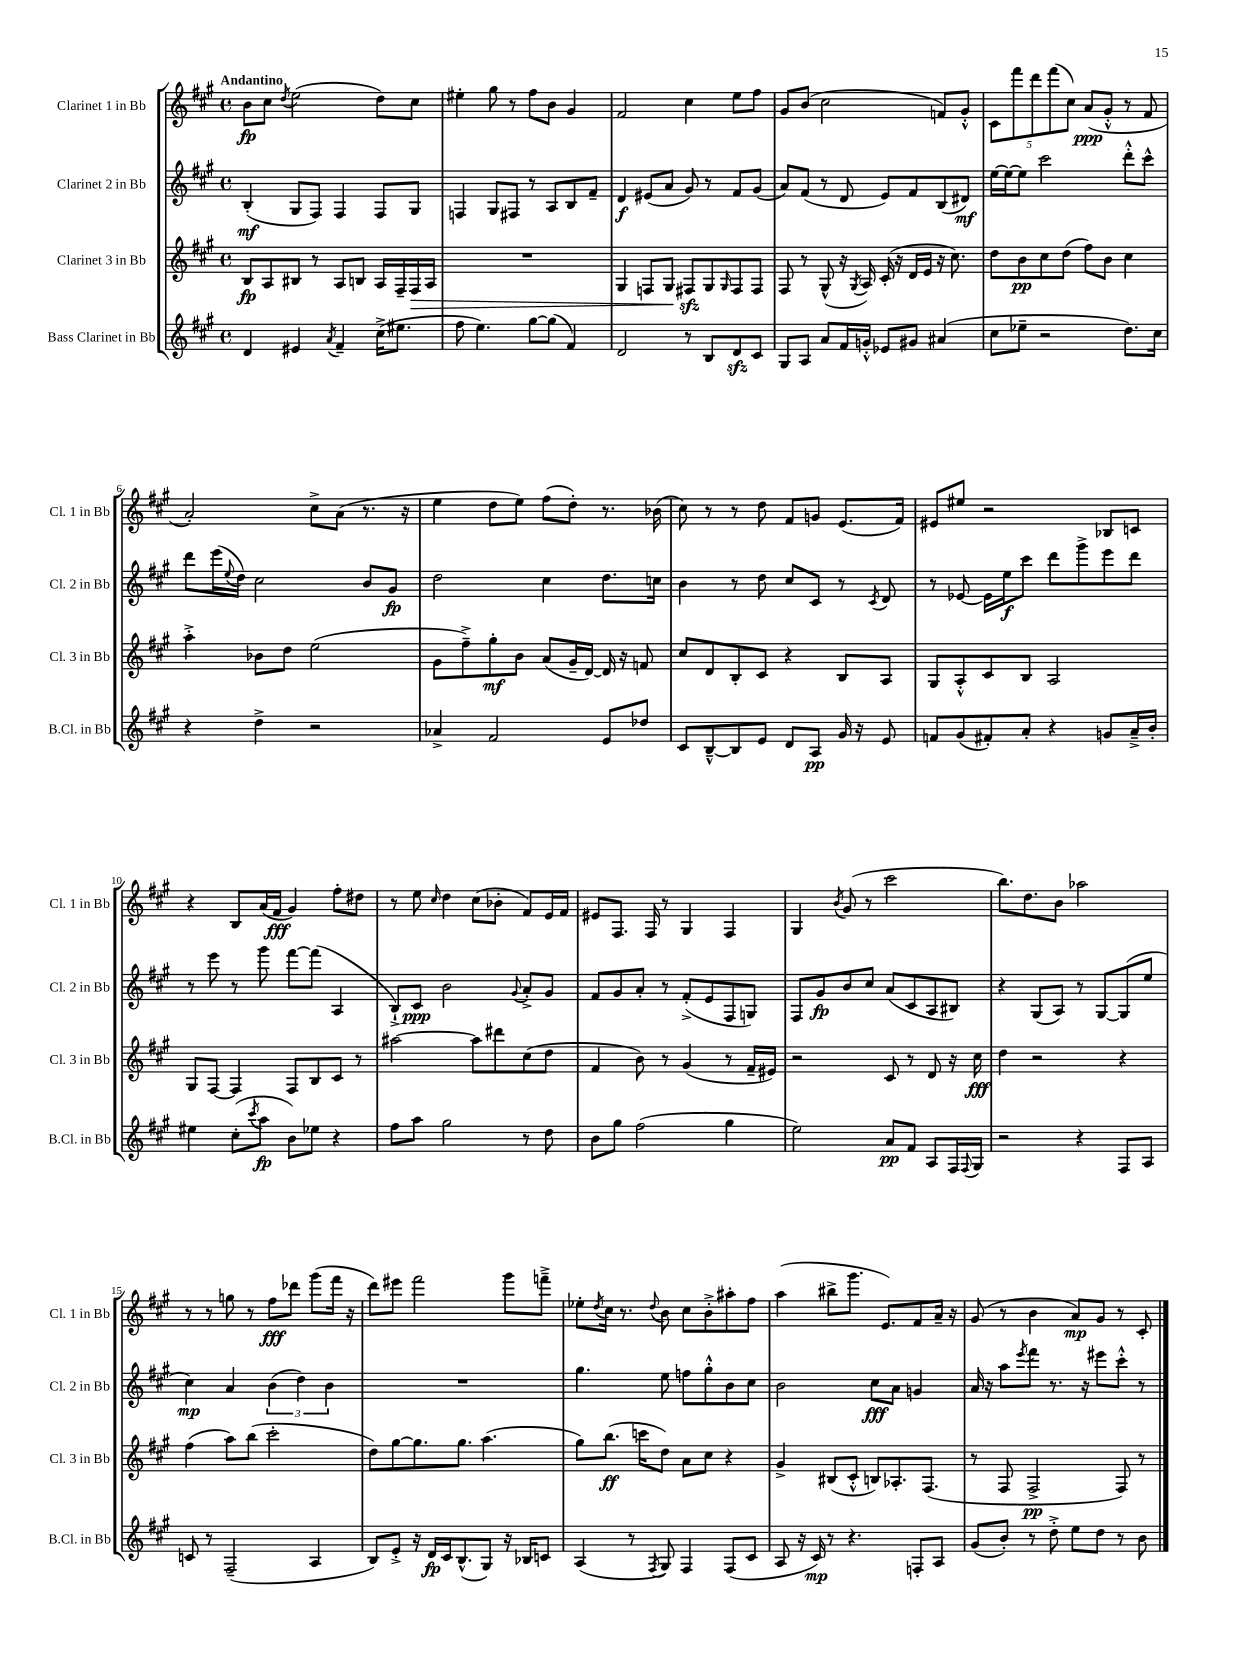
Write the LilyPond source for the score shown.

<<
\new StaffGroup <<
\new Staff = "s0" \with { instrumentName = "Clarinet 1 in Bb" shortInstrumentName = "Cl. 1 in Bb" } {
    \clef treble \key a \major \defaultTimeSignature \time 4/4 \tempo "Andantino"
    b'8\fp cis''8 \acciaccatura { d''8 } e''2( d''8) cis''8 |
    eis''4-. gis''8 r8 fis''8 b'8 gis'4 |
    fis'2 cis''4 e''8 fis''8 |
    gis'8 b'8( cis''2 f'8) gis'8-.-^ |
    \tuplet 5/4 { cis'8 fis'''8 d'''8 fis'''8( cis''8) } a'8\ppp( gis'8-.-^ r8 fis'8 |
    a'2-.) cis''8-> a'8( r8. r16 |
    e''4 d''8 e''8) fis''8( d''8-.) r8. bes'16( |
    cis''8) r8 r8 d''8 fis'8 g'8 e'8.( fis'16) |
    eis'8 eis''8 r2 bes8 c'8 |
    r4 b8 a'16( fis'16\fff gis'4) fis''8-. dis''8 |
    r8 e''8 \grace { cis''16 } d''4 cis''8( bes'8-. fis'8) e'16 fis'16 |
    eis'8 fis8. fis16 r8 gis4 fis4 |
    gis4 \acciaccatura { b'8 } gis'8( r8 cis'''2 |
    b''8.) d''8. b'8 aes''2 |
    r8 r8 g''8 r8 fis''8\fff des'''8 gis'''8( fis'''16 r16 |
    d'''8) eis'''8 fis'''2 gis'''8 f'''8---> |
    ees''8-. \acciaccatura { d''8 } cis''16 r8. \appoggiatura { d''8 } b'8 cis''8 b'8-.-> ais''8-. fis''8 |
    a''4( bis''8-> gis'''8. e'8.) fis'8 a'16-- r16 |
    gis'8( r8 b'4 a'8\mp) gis'8 r8 cis'8-. \bar "|." |
}
\new Staff = "s1" \with { instrumentName = "Clarinet 2 in Bb" shortInstrumentName = "Cl. 2 in Bb" } {
    \clef treble \key a \major \defaultTimeSignature \time 4/4
    b4-.\mf( gis8 fis8) fis4 fis8 gis8 |
    f4 gis8 fis8 r8 a8 b8 fis'8-- |
    d'4\f eis'8( a'8 gis'8) r8 fis'8 gis'8( |
    a'8) fis'8( r8 d'8 e'8) fis'8 b8( dis'8\mf) |
    e''16~ e''16~ e''8 cis'''2 d'''8-.-^ cis'''8-^ |
    d'''8 e'''16( \appoggiatura { e''8 } d''16) cis''2 b'8 gis'8\fp |
    d''2 cis''4 d''8. c''16 |
    b'4 r8 d''8 cis''8 cis'8 r8 \acciaccatura { cis'8 } d'8 |
    r8 ees'8~ ees'16 e''16\f cis'''8 d'''8 gis'''8-> e'''8 d'''8 |
    r8 e'''8 r8 gis'''8 fis'''8~ fis'''8( a4 |
    b8-!->) cis'8\ppp b'2 \appoggiatura { gis'8 } a'8-.-> gis'8 |
    fis'8 gis'8 a'8-. r8 fis'8-.->( e'8 fis8 g8) |
    fis8 gis'8\fp b'8 cis''8 a'8( cis'8 a8 bis8) |
    r4 gis8( a8) r8 gis8~ gis8( e''8 |
    cis''4\mp) a'4 \tuplet 3/2 { b'4( d''4) b'4 } |
    R1 |
    gis''4. e''8 f''8 gis''8-.-^ b'8 cis''8 |
    b'2 cis''8\fff a'8 g'4 |
    a'16 r16 a''8 \acciaccatura { e'''8 } fis'''8 r8. r16 eis'''8 cis'''8-.-^ r8 \bar "|." |
}
\new Staff = "s2" \with { instrumentName = "Clarinet 3 in Bb" shortInstrumentName = "Cl. 3 in Bb" } {
    \clef treble \key a \major \defaultTimeSignature \time 4/4
    b8\fp a8 bis8 r8 a8 b8 a16 fis16-- fis16\> a16 |
    R1 |
    gis4 f8 gis8\! fis8\sfz gis8 \grace { gis16 } fis8 fis8 |
    fis8 r8 gis8-^( r16 \acciaccatura { gis8 } a16) cis'16-.( r16 d'16 e'16 r16 cis''8.) |
    d''8 b'8\pp cis''8 d''8( fis''8) b'8 cis''4 |
    a''4-.-> bes'8 d''8 e''2( |
    gis'8 fis''8--->) gis''8-.\mf b'8 a'8( gis'16-- d'16~) d'16 r16 f'8 |
    cis''8 d'8 b8-. cis'8 r4 b8 a8 |
    gis8 a8-.-^ cis'8 b8 a2 |
    gis8 fis8~ fis4 fis8 b8 cis'8 r8 |
    ais''2~ ais''8 dis'''8 cis''8( d''8 |
    fis'4 b'8) r8 gis'4( r8 fis'16-- eis'16) |
    r2 cis'8 r8 d'8 r16 cis''16\fff |
    d''4 r2 r4 |
    fis''4( a''8) b''8( cis'''2-. |
    d''8) gis''8~ gis''8. gis''8. a''4.( |
    gis''8) b''8.\ff( c'''16 d''8) a'8 cis''8 r4 |
    gis'4-> bis8( cis'8-.-^ b8) aes8.-. fis8.( |
    r8 fis8 fis2->\pp fis8) r8 \bar "|." |
}
\new Staff = "s3" \with { instrumentName = "Bass Clarinet in Bb" shortInstrumentName = "B.Cl. in Bb" } {
    \clef treble \key a \major \defaultTimeSignature \time 4/4
    d'4 eis'4 \acciaccatura { a'8 } fis'4-- cis''16->( eis''8. |
    fis''8 e''4.) gis''8~ gis''8( fis'4) |
    d'2 r8 b8 d'8\sfz cis'8 |
    gis8 a8 a'8 fis'16 g'16-.-^ ees'8 gis'8 ais'4( |
    cis''8 ees''8-- r2 d''8.) cis''16 |
    r4 d''4-> r2 |
    aes'4-> fis'2 e'8 des''8 |
    cis'8 b8~---^ b8 e'8 d'8 a8\pp gis'16 r16 e'8 |
    f'8 gis'8( fis'8-.) a'8-. r4 g'8 a'16---> b'16-. |
    eis''4 cis''8-.( \acciaccatura { cis'''8 } a''8\fp b'8) ees''8 r4 |
    fis''8 a''8 gis''2 r8 d''8 |
    b'8 gis''8 fis''2( gis''4 |
    e''2) a'8\pp fis'8 a8 fis16 \appoggiatura { fis8 } gis16 |
    r2 r4 fis8 a8 |
    c'8 r8 fis2--( a4 |
    b8) e'8-.-> r16 d'16\fp cis'16 b8.-^( gis8) r16 bes16 c'8 |
    a4( r8 \acciaccatura { fis8 } gis8) fis4 fis8( cis'8 |
    a8 r16 cis'16\mp) r8 r4. f8-. a8 |
    gis'8( b'8-.) r8 d''8-.-> e''8 d''8 r8 b'8 \bar "|." |
}
>>
>>
